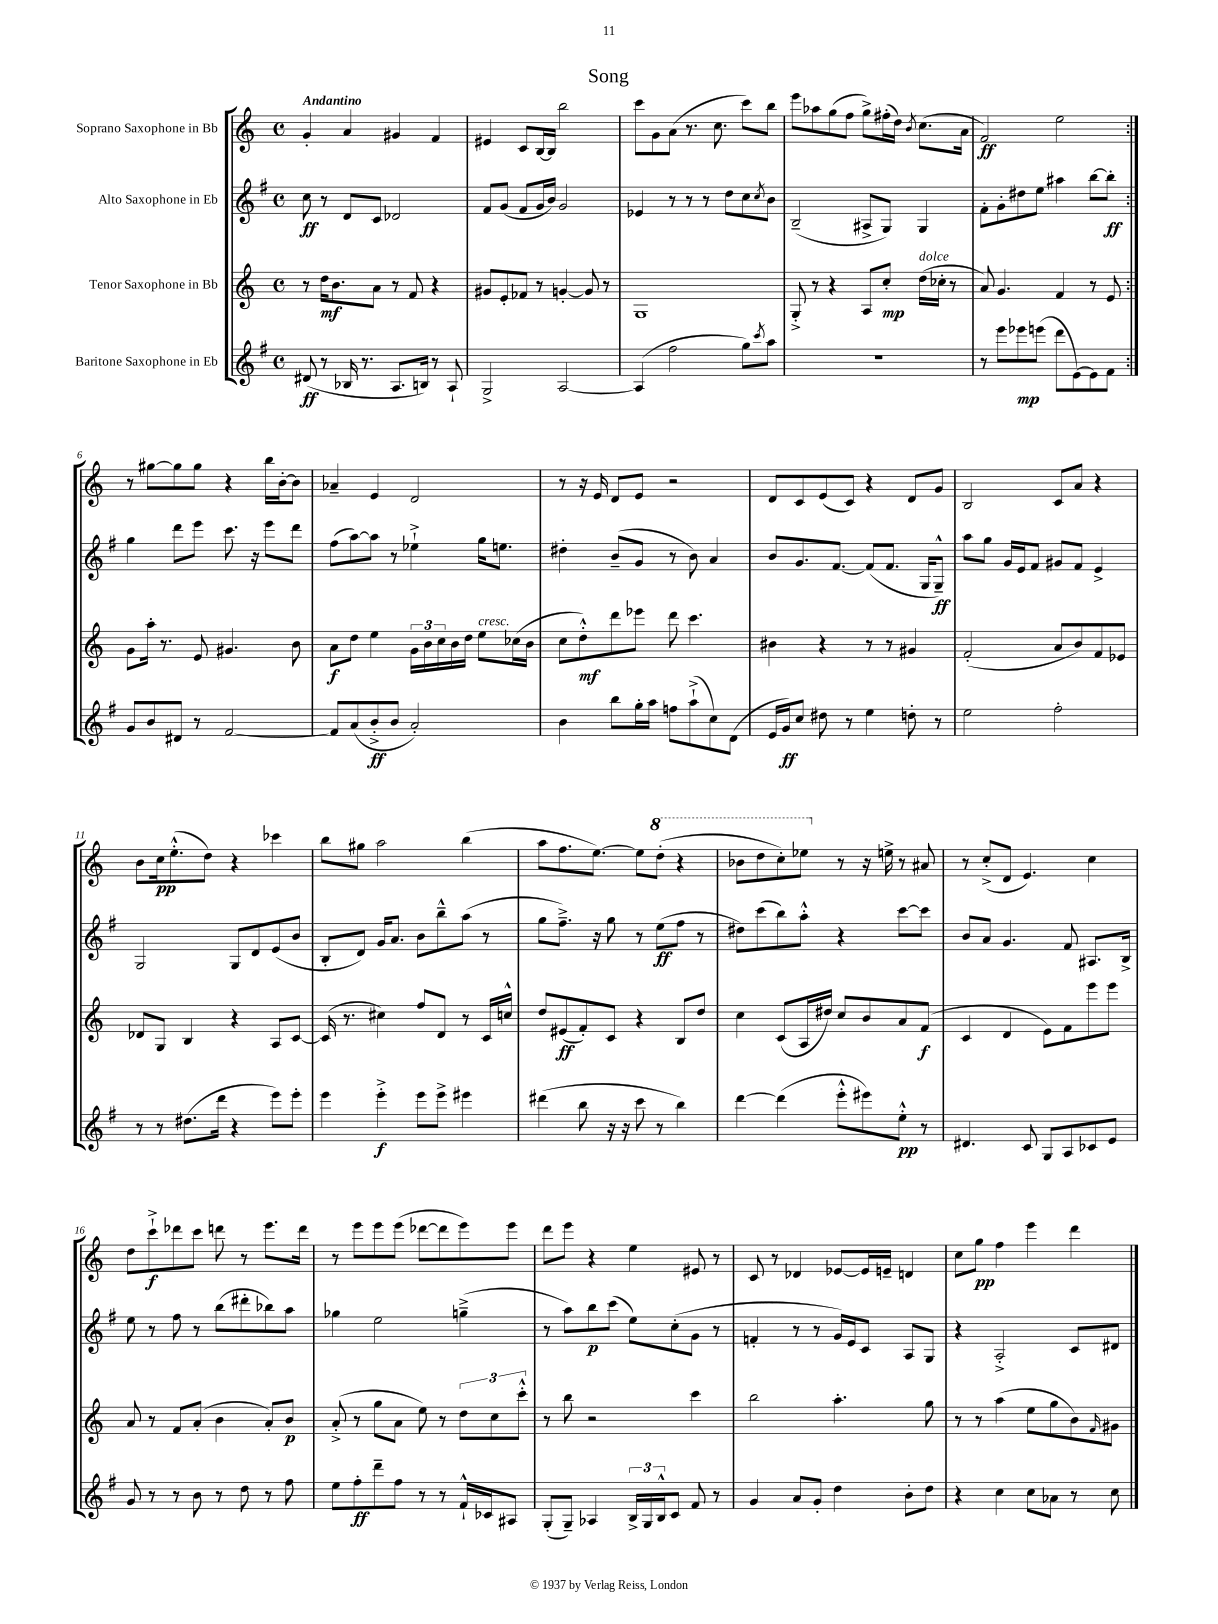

**kern	**dynam	**kern	**dynam	**kern	**dynam	**kern	**dynam
*part4	*part4	*part3	*part3	*part2	*part2	*part1	*part1
*staff4	*staff4	*staff3	*staff3	*staff2	*staff2	*staff1	*staff1
*I"Baritone Saxophone in Eb	*	*I"Tenor Saxophone in Bb	*	*I"Alto Saxophone in Eb	*	*I"Soprano Saxophone in Bb	*
*clefG2	*	*clefG2	*	*clefG2	*	*clefG2	*
*k[f#]	*	*k[]	*	*k[f#]	*	*k[]	*
*M4/4	*	*M4/4	*	*M4/4	*	*M4/4	*
*met(c)	*	*met(c)	*	*met(c)	*	*met(c)	*
=1	=1	=1	=1	=1	=1	=1	=1
!	!	!	!	!	!	!LO:TX:a:B:t=Andantino	!
(8d#X/	ff	8r	.	8cc\	ff	4g'/	.
8r	.	16dd\KL	mf	8r	.	.	.
.	.	8.b\	.	.	.	.	.
16B-X/	.	.	.	8d/L	.	4a/	.
8.r	.	.	.	.	.	.	.
.	.	8a\J	.	8c/J	.	.	.
8.A/L	.	8r	.	2d-X/	.	4g#X/	.
.	.	8f/	.	.	.	.	.
16Bn/Jk)	.	.	.	.	.	.	.
8r	.	4r	.	.	.	4f/	.
8A`/	.	.	.	.	.	.	.
=2	=2	=2	=2	=2	=2	=2	=2
2G^/	.	8g#X/L	.	8f#/L	.	4e#X/	.
.	.	8e'/	.	(8g/J	.	.	.
.	.	8f-X/J	.	8f#/L	.	8c/L	.
.	.	8r	.	16g/L	.	[16B/L	.
.	.	.	.	16b/JJ)	.	16B/JJ]	.
[2A/	.	[4gn'/	.	2g/	.	2bb\	.
.	.	8g/]	.	.	.	.	.
.	.	8r	.	.	.	.	.
=3	=3	=3	=3	=3	=3	=3	=3
(4A/]	.	1G	.	4e-X/	.	8ccc\L	.
.	.	.	.	.	.	8g\	.
2ff#\	.	.	.	8r	.	(8a\J	.
.	.	.	.	8r	.	8.r	.
.	.	.	.	8r	.	.	.
.	.	.	.	.	.	8.cc\	.
.	.	.	.	8dd\L	.	.	.
8gg\L)	.	.	.	8cc\	.	8ccc\L)	.
8qccc/	.	.	.	8qcc/	.	.	.
8aa\J	.	.	.	8b\J	.	8bb\J	.
=4	=4	=4	=4	=4	=4	=4	=4
1r	.	8G'^/	.	(2B~/	.	8eee\L	.
.	.	8r	.	.	.	8aa-X\	.
.	.	4r	.	.	.	(8gg\	.
.	.	.	.	.	.	8ff\J	.
.	.	8A/L	.	8A#X^/L	.	8gg^\L)	.
.	.	8cc'/J	mp	8G/J)	.	(16ff#X'\L	.
.	.	.	.	.	.	16dd\JJ)	.
.	.	.	.	.	.	8qb/	.
!	!	!LO:TX:a:i:t=dolce	!	!	!	!	!
.	.	(16dd\LL	.	4G/	.	(8.cc\L	.
.	.	16cc-X'\JJ	.	.	.	.	.
.	.	8r	.	.	.	.	.
.	.	.	.	.	.	16a\Jk	.
=5	=5	=5	=5	=5	=5	=5	=5
8r	.	8a/)	.	8f#'\L	.	2f/)	ff
8eee\L	.	4.g/	.	8g'\	.	.	.
8eee-X\	mp	.	.	8dd#X\	.	.	.
(8eeen\J	.	.	.	8ee\J	.	.	.
8ddd\L	.	4f/	.	4aa#X\	.	2ee\	.
[8e\)	.	.	.	.	.	.	.
8e\]	.	8r	.	[8bb\L	.	.	.
8f#\J	.	8e/	.	8bb'\J]	ff	.	.
!!LO:LB:g=z
=6:|!	=6:|!	=6:|!	=6:|!	=6:|!	=6:|!	=6:|!	=6:|!
8g/L	.	8g\L	.	4gg\	.	8r	.
8b/	.	16aa'\Jk	.	.	.	[8gg#X\L	.
.	.	8.r	.	.	.	.	.
8d#X/J	.	.	.	8ddd\L	.	8gg#\]	.
8r	.	8e/	.	8eee\J	.	8gg#\J	.
[2f#/	.	4.g#X/	.	8.ccc\	.	4r	.
.	.	.	.	16r	.	.	.
.	.	.	.	8eee\L	.	16bb\LL	.
.	.	.	.	.	.	[16b'\J	.
.	.	8b\	.	8ddd\J	.	8b\J]	.
=7	=7	=7	=7	=7	=7	=7	=7
8f#/L]	.	8a\L	f	(8ff#\L	.	4a-X~/	.
(8a/	.	8dd\J	.	[8aa\)	.	.	.
8b'^/	ff	4ee\	.	8aa\J]	.	4e/	.
8b/J	.	.	.	8r	.	.	.
2a'/)	.	24g\LL	.	4ee-X`^\	.	2d/	.
.	.	24b\	.	.	.	.	.
.	.	24cc\	.	.	.	.	.
.	.	16b\	.	.	.	.	.
.	.	16dd\JJ	.	.	.	.	.
!	!	!LO:TX:a:i:t=cresc.	!	!	!	!	!
.	.	8ee\L	.	16gg\KL	.	.	.
.	.	.	.	8.een\J	.	.	.
.	.	(16cc-X\L	.	.	.	.	.
.	.	16b\JJ	.	.	.	.	.
=8	=8	=8	=8	=8	=8	=8	=8
4b\	.	8cc\L	.	4dd#X'\	.	8r	.
.	.	8dd'^^\)	mf	.	.	16r	.
.	.	.	.	.	.	16e/	.
8bb\L	.	8ddd\	.	(8b~/L	.	8d/L	.
16gg'\L	.	8eee-X\J	.	8g/J	.	8e/J	.
16aa\JJ	.	.	.	.	.	.	.
8ffn\L	.	8ddd\	.	8r	.	2r	.
(8aa`^\	.	4.ccc\	.	8b\)	.	.	.
8cc\)	.	.	.	4a/	.	.	.
(8d\J	.	.	.	.	.	.	.
=9	=9	=9	=9	=9	=9	=9	=9
16e/LL	.	4b#X\	.	8b/L	.	8d/L	.
16g/J)	ff	.	.	.	.	.	.
8cc/J	.	.	.	8.g/	.	8c/	.
8dd#X\	.	4r	.	.	.	(8e/	.
.	.	.	.	[8.f#/J	.	.	.
8r	.	.	.	.	.	8c/J)	.
4ee\	.	8r	.	(8f#/L]	.	4r	.
.	.	8r	.	8.f#/J	.	.	.
8ddn'\	.	4g#X/	.	.	.	8d/L	.
.	.	.	.	16G/KL	.	.	.
8r	.	.	.	8G~^^/J)	ff	8g/J	.
=10	=10	=10	=10	=10	=10	=10	=10
2ee\	.	(2f'/	.	8aa\L	.	2B/	.
.	.	.	.	8gg\J	.	.	.
.	.	.	.	16g/LL	.	.	.
.	.	.	.	16e/J	.	.	.
.	.	.	.	8f#/J	.	.	.
2ff#'\	.	8a/L	.	8g#X/L	.	8c/L	.
.	.	8b/)	.	8f#/J	.	8a/J	.
.	.	8f/	.	4e^/	.	4r	.
.	.	8e-X/J	.	.	.	.	.
!!LO:LB:g=z
=11	=11	=11	=11	=11	=11	=11	=11
8r	.	8d-X/L	.	2G/	.	8b\L	.
8r	.	8G/J	.	.	.	16cc\k	pp
.	.	.	.	.	.	(8.ee'^^\	.
(8.dd#X\L	.	4B/	.	.	.	.	.
.	.	.	.	.	.	8dd\J)	.
16ddd\Jk	.	.	.	.	.	.	.
4r	.	4r	.	8G/L	.	4r	.
.	.	.	.	8d/	.	.	.
8eee\L)	.	8A/L	.	(8e/	.	4ccc-X\	.
8eee'\J	.	[8c/J	.	8b/J	.	.	.
=12	=12	=12	=12	=12	=12	=12	=12
4eee\	.	(16c/]	.	8B'/L	.	8bb\L	.
.	.	8.r	.	.	.	.	.
.	.	.	.	8d/J)	.	8gg#X\J	.
4eee'^\	f	4cc#X\)	.	16g/KL	.	2aa\	.
.	.	.	.	8.a/J	.	.	.
8eee\L	.	8ff/L	.	8b\L	.	.	.
8eee^\J	.	8d/J	.	8bb~^^\	.	.	.
4eee#X\	.	8r	.	(8aa\J	.	(4bb\	.
.	.	16c/LL	.	8r	.	.	.
.	.	16ccn^^/JJ	.	.	.	.	.
=13	=13	=13	=13	=13	=13	=13	=13
(4ddd#X\	.	8dd/L	.	8gg\L	.	8aa\L	.
.	.	(8e#X/	ff	8.ff#~^\J)	.	8.ff\	.
8bb\	.	8f'/)	.	.	.	.	.
.	.	.	.	16r	.	[8.ee\J)	.
16r	.	8c/J	.	8gg\	.	.	.
16r	.	.	.	.	.	.	.
8ccc\	.	4r	.	8r	.	8ee\L]	.
*	*	*	*	*	*	*8va	*
8r	.	.	.	(8ee\L	ff	(8ddd'\J	.
4bb\)	.	8B/L	.	8ff#\J	.	4r	.
.	.	8dd/J	.	8r	.	.	.
=14	=14	=14	=14	=14	=14	=14	=14
[4ddd\	.	4cc\	.	8dd#X\L)	.	8bb-X\L	.
.	.	.	.	(8ccc\	.	8ddd\	.
(4ddd\]	.	(8c/L	.	8bb\)	.	8ccc'\)	.
.	.	16A/L	.	8aa'^^\J	.	8eee-X\J	.
.	.	16dd#X/JJ)	.	.	.	.	.
*	*	*	*	*	*	*X8va	*
8eee'^^\L	.	8cc/L	.	4r	.	8r	.
8eee#X\)	.	8b/	.	.	.	16r	.
.	.	.	.	.	.	16een^\	.
8ee'^^\J	pp	8a/	.	[8ccc\L	.	8r	.
8r	.	(8f/J	f	8ccc\J]	.	8a#X/	.
=15	=15	=15	=15	=15	=15	=15	=15
4.d#X/	.	4c/	.	8b/L	.	8r	.
.	.	.	.	8a/J	.	(8cc'^/L	.
.	.	4d/	.	4.g/	.	8d/J	.
8c/	.	.	.	.	.	4.e/)	.
8G/L	.	8e\L)	.	.	.	.	.
8A/	.	8f\	.	8f#/	.	.	.
8c-X/	.	8eee\	.	8.A#X/L	.	4cc\	.
8e/J	.	8eee\J	.	.	.	.	.
.	.	.	.	16B^/Jk	.	.	.
!!LO:LB:g=z
=16	=16	=16	=16	=16	=16	=16	=16
8g/	.	8a/	.	8ee\	.	8dd\L	.
8r	.	8r	.	8r	.	8ccc`^\	f
8r	.	8f/L	.	8ff#\	.	8ddd-X\	.
8b\	.	(8a'/J	.	8r	.	8ccc\J	.
8r	.	4b\	.	(8bb\L	.	8dddn\	.
8dd\	.	.	.	8ddd#X'\	.	8r	.
8r	.	8a'/L)	.	8bb-X\)	.	8.eee\L	.
8ff#\	.	8b/J	p	8aa\J	.	.	.
.	.	.	.	.	.	16ddd\Jk	.
=17	=17	=17	=17	=17	=17	=17	=17
8ee\L	.	(8a'^/	.	4gg-X\	.	8r	.
8ff#'\	ff	8r	.	.	.	8eee\L	.
8ddd~\	.	8gg\L	.	2ee\	.	8eee\	.
8ff#\J	.	8a\J	.	.	.	(8eee\J	.
8r	.	8ee\)	.	.	.	[8ddd-X\L	.
8r	.	8r	.	.	.	8ddd-\]	.
16f#`^^/LL	.	12dd\L	.	(4ggn~^\	.	8eee\)	.
16c-X/J	.	.	.	.	.	.	.
.	.	12cc\	.	.	.	.	.
8A#X/J	.	.	.	.	.	8eee\J	.
.	.	12ccc'^^\J	.	.	.	.	.
=18	=18	=18	=18	=18	=18	=18	=18
(8G'/L	.	8r	.	8r	.	8ddd\L	.
8G~/J)	.	8bb\	.	8aa\L)	.	8eee\J	.
4A-X/	.	2r	.	8bb\	p	4r	.
.	.	.	.	(8ccc\J	.	.	.
24B^/LL	.	.	.	8ee\L)	.	4ee\	.
24G/	.	.	.	.	.	.	.
24B^^/J	.	.	.	.	.	.	.
8c/J	.	.	.	(8cc'\	.	.	.
8f#/	.	4ccc\	.	8g\J	.	8e#X/	.
8r	.	.	.	8r	.	8r	.
=19	=19	=19	=19	=19	=19	=19	=19
4g/	.	2bb\	.	4fn'/	.	8c/	.
.	.	.	.	.	.	8r	.
8a/L	.	.	.	8r	.	4d-X/	.
8g'/J	.	.	.	8r	.	.	.
4dd\	.	4.aa'\	.	16g/LL)	.	[8e-X/L	.
.	.	.	.	16e/J	.	.	.
.	.	.	.	8c/J	.	16e-/L]	.
.	.	.	.	.	.	16en~/JJ	.
8b'\L	.	.	.	8A/L	.	4dn/	.
8dd\J	.	8gg\	.	8G/J	.	.	.
=20	=20	=20	=20	=20	=20	=20	=20
4r	.	8r	.	4r	.	8cc\L	.
.	.	8r	.	.	.	8gg\J	pp
4cc\	.	(4aa\	.	2A'^/	.	4ff\	.
8cc\L	.	8ee\L	.	.	.	4eee\	.
8a-X\J	.	8gg\	.	.	.	.	.
8r	.	8b\)	.	8c/L	.	4ddd\	.
.	.	16qqf/	.	.	.	.	.
8cc\	.	8g#X\J	.	8d#X/J	.	.	.
==	==	==	==	==	==	==	==
*-	*-	*-	*-	*-	*-	*-	*-
